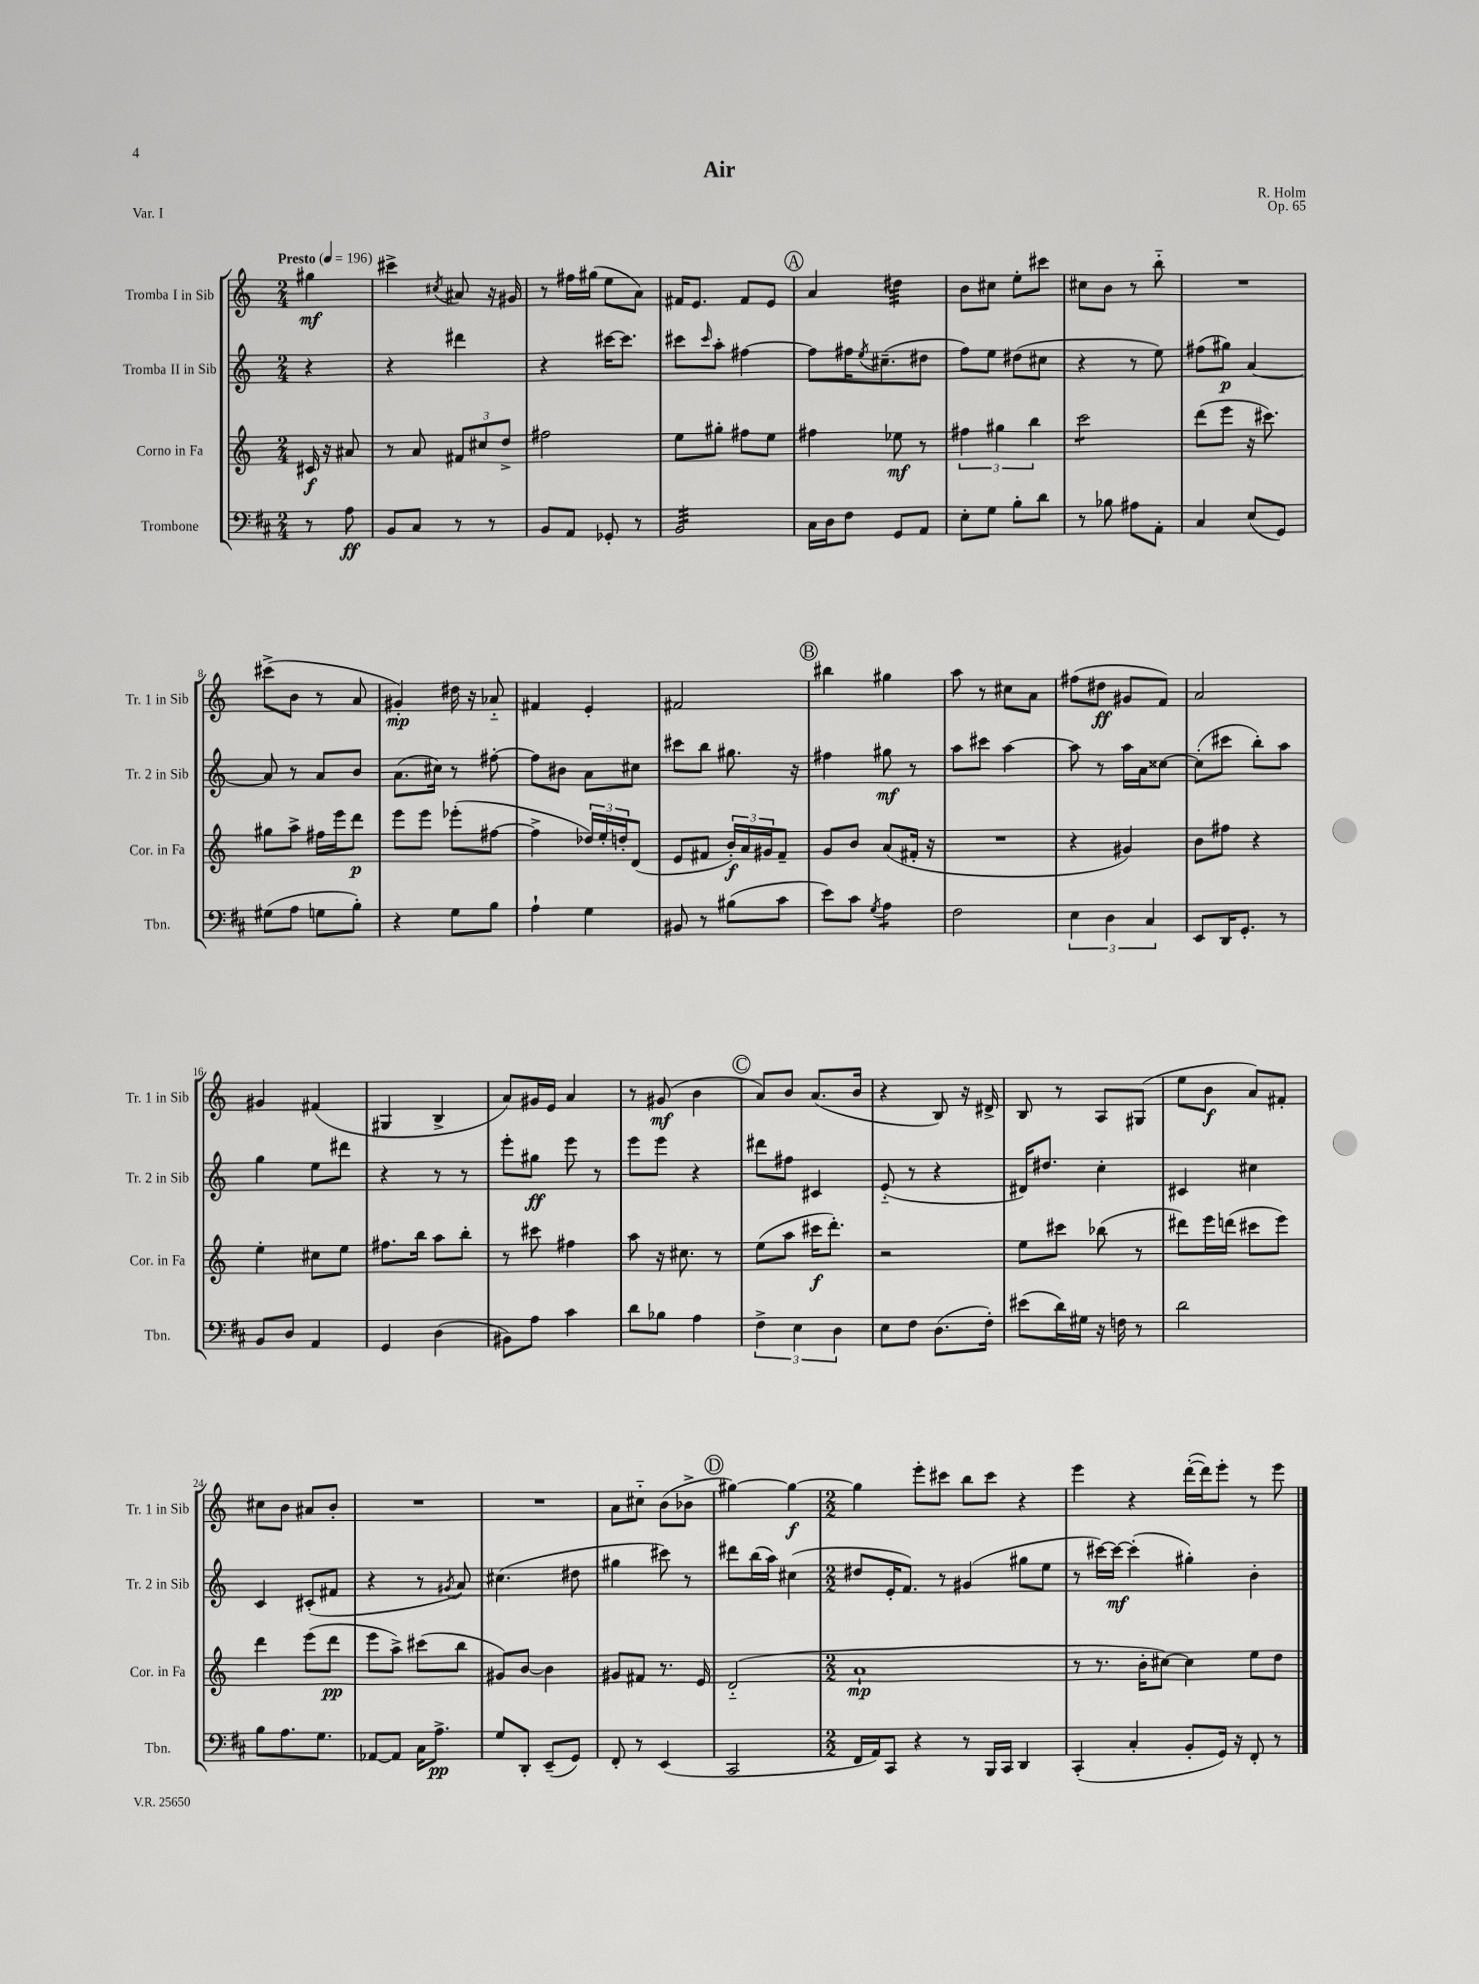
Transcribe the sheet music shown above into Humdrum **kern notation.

**kern	**kern	**kern	**kern
*staff4	*staff3	*staff2	*staff1
*clefF4	*clefG2	*clefG2	*clefG2
*k[f#c#]	*k[]	*k[]	*k[]
*M2/4	*M2/4	*M2/4	*M2/4
*MM196	*MM196	*MM196	*MM196
8r	16c#	4r	4gg#
.	16r	.	.
8A	8a#	.	.
=	=	=	=
8BB	8r	4r	4ccc#^
8C#	8a	.	.
.	.	.	8qcc#
8r	12f#	4ddd#	8a#
.	12cc#	.	.
8r	.	.	16r
.	12dd^	.	.
.	.	.	16g#
=	=	=	=
8BB	2ff#	4r	8r
8AA	.	.	16ff#
.	.	.	(16gg#
8GG-'	.	[16ccc#	8ee
.	.	8.ccc#]	.
8r	.	.	8a)
=	=	=	=
2BB	8ee	8ccc#	16f#
.	.	.	8.e
.	.	16qqccc#	.
.	8gg#'	8aa'	.
.	8ff#	[4ff#	8f#
.	8ee	.	8e
=	=	=	=
16C#	4ff#	8ff#]	4a
16D	.	.	.
8F#	.	16ff#	.
.	.	8qee	.
.	.	(8.cc#~	.
8GG	8ee-	.	4dd#
8AA	8r	8dd#	.
=	=	=	=
8E'	6ff#	8ff)	8b
8G	.	8ee	8cc#
.	6gg#	.	.
8B'	.	(8dd#	8ee'
.	6bb	.	.
8d	.	8cc#	8ccc#
=	=	=	=
8r	2ccc	4r	8cc#
8B-	.	.	8b
8A#	.	8r	8r
8AA'	.	8ee)	8bb'~
=	=	=	=
4C#	(8ddd	(8ff#	2r
.	8eee	8gg#)	.
(8E	16r	[4a	.
.	8.ccc#)	.	.
8GG)	.	.	.
=	=	=	=
(8G#	8gg#	8a]	(8ccc#^
8A	8aa^	8r	8b
8G	16ff#	8a	8r
.	16eee	.	.
8B')	8ddd	8b	8a
=	=	=	=
4r	8eee	(8.a	4g#')
.	8eee	.	.
.	.	16cc#)	.
8G	(8eee-'	8r	16dd#
.	.	.	16r
8B	[8ff#	[8ff#'	8a-'~
=	=	=	=
4A`	4ff#^]	8ff#]	4f#
.	.	8b#	.
4G	24dd-)	8a	4e'
.	24ee'	.	.
.	24dd'	.	.
.	(8d	8cc#	.
=	=	=	=
8BB#	8e	8ccc#	2f#
8r	8f#	8bb	.
(8B#	24b')	8.gg#	.
.	24a	.	.
.	24g#	.	.
8c#	8f#~	.	.
.	.	16r	.
=	=	=	=
8e)	8g	4ff#	4bb#
8c#	8b	.	.
8qG	.	.	.
4A	(8a	8gg#	4gg#
.	16f#'	8r	.
.	16r	.	.
=	=	=	=
2F#	2r	8aa	8aa
.	.	8ccc#	8r
.	.	[4aa	8cc#
.	.	.	8a
=	=	=	=
6E	4r	8aa]	(8ff#
.	.	8r	8dd#
6D	.	.	.
.	4g#)	16aa	8g#
.	.	16a	.
6C#	.	.	.
.	.	[8cc##	8f)
=	=	=	=
8EE	8b	(8cc##']	2a
16DD	8ff#	8ccc#	.
8.GG'	.	.	.
.	4r	8bb')	.
8r	.	8aa	.
=	=	=	=
8BB	4ee'	4gg	4g#
8D	.	.	.
4AA	8cc#	8ee	(4f#
.	8ee	8ddd#	.
=	=	=	=
4GG	8.ff#	4r	4G#
.	16bb	.	.
(4D	8aa	8r	4B^
.	8bb'	8r	.
=	=	=	=
8BB#)	8r	8eee'	8a)
8A	8ccc#	8gg#	16g#
.	.	.	16e
4c#	4ff#	8eee	4a
.	.	8r	.
=	=	=	=
8d	8aa	8eee	8r
8B-	16r	8eee	(8g#
.	8.cc#	.	.
4A	.	4r	4b
.	8r	.	.
=	=	=	=
6F#^	(8ee	8ddd#	8a)
.	8aa	8ff#	8b
6E	.	.	.
.	16ccc#	4c#	(8.a
.	8.ddd')	.	.
6D	.	.	.
.	.	.	16b
=	=	=	=
8E	2r	(8e'~	4r
8F#	.	8r	.
(8.D	.	4r	8B)
.	.	.	16r
16F#')	.	.	16d#^
=	=	=	=
(8e#	8ee	16d#)	8B
.	.	8.dd#	.
16d)	8ccc#	.	8r
16G#	.	.	.
16r	(8bb-	4cc'	8A
16F	.	.	.
8r	8r	.	(8G#
=	=	=	=
2d	8ddd#)	4c#	8ee
.	16eee	.	8b
.	(16ddd	.	.
.	8ccc#	4cc#	8a)
.	8eee)	.	8f#'
=	=	=	=
8B	4ddd	4c	8cc#
8.A	.	.	8b
.	(8eee	(8c#'	8a#
8.G	.	.	.
.	8ddd	8f#	8b'
=	=	=	=
[8AA-	8eee	4r	2r
8AA-]	8aa^)	.	.
16C#	(8ccc#	8r	.
8.A^	.	.	.
.	.	8qg#	.
.	8bb	8a)	.
=	=	=	=
8G	8g#)	(4.cc#	2r
8DD'	[8b	.	.
(8EE~	4b]	.	.
8GG)	.	8dd#	.
=	=	=	=
8FF#'	8g#	4gg#	8a
8r	8f#	.	8cc#'~
(4EE	8.r	8ccc#)	(8b
.	.	8r	8b-^
.	16e	.	.
=	=	=	=
2CC#	(2d'~	8ddd#	[4gg#)
.	.	(16bb	.
.	.	16aa)	.
.	.	(4cc#	4gg#_
=	=	=	=
*M2/2	*M2/2	*M2/2	*M2/2
16FF#	1a`	8dd#	4gg#]
16AA)	.	.	.
8CC#	.	16e'	.
.	.	8.f)	.
4r	.	.	8eee'
.	.	8r	8ccc#
8r	.	(4g#	8bb
16BBB	.	.	8ccc#
16CC#	.	.	.
4DD	.	8gg#	4r
.	.	8ee	.
=	=	=	=
(4CC#'	8r	8r	4eee
.	8.r	[16ccc#)	.
.	.	16ccc#_	.
4C#'	.	(4ccc#']	4r
.	16b'	.	.
.	[8cc#)	.	.
8BB'	4cc#]	4gg#')	([16ddd'
.	.	.	16ddd])
16GG)	.	.	8eee'
16r	.	.	.
8FF#'	8ee	4b'	8r
8r	8dd	.	8eee
==	==	==	==
*-	*-	*-	*-
